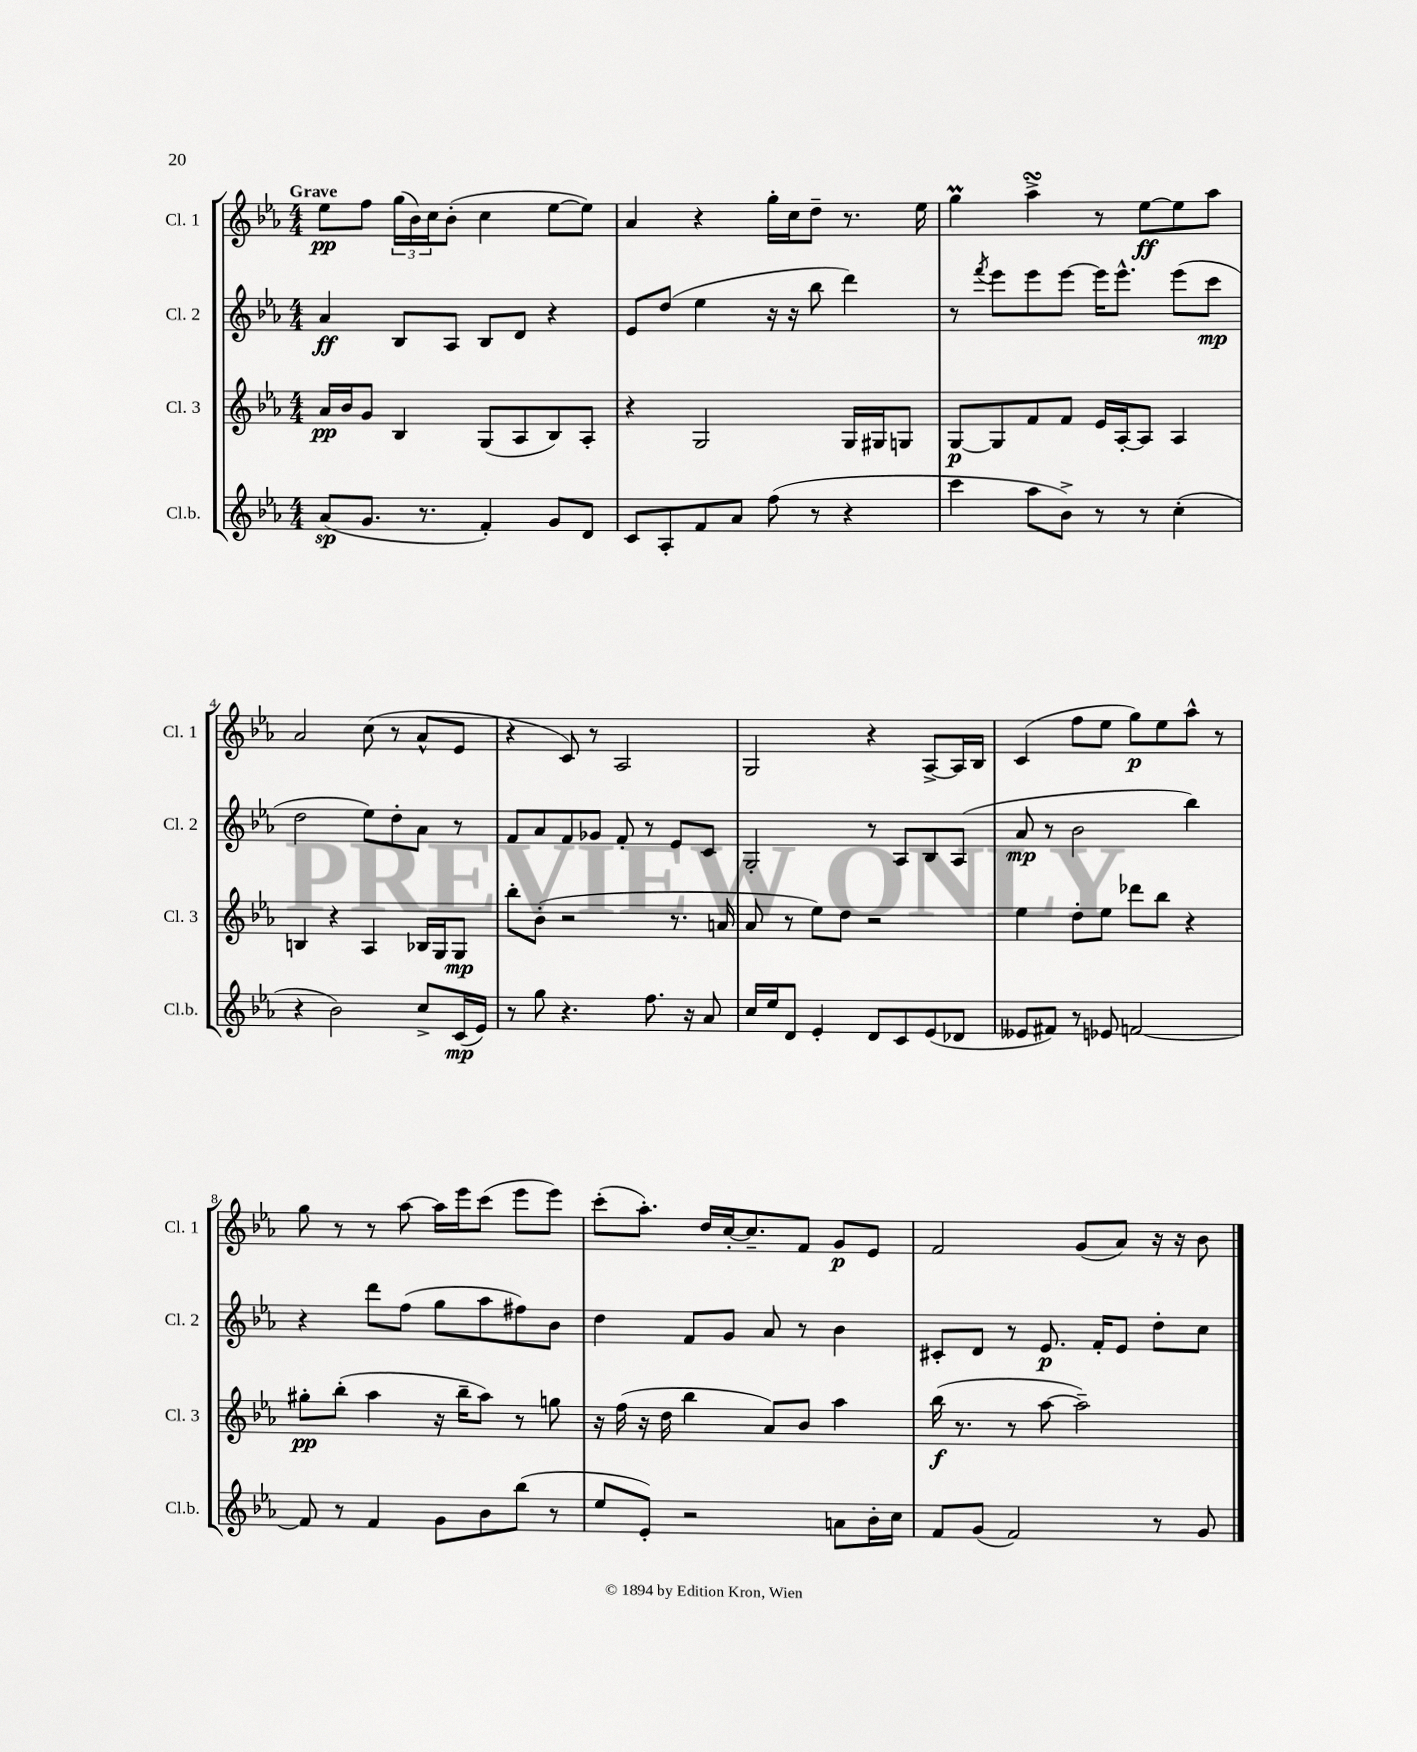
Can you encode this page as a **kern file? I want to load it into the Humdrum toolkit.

**kern	**kern	**kern	**kern
*staff4	*staff3	*staff2	*staff1
*clefG2	*clefG2	*clefG2	*clefG2
*k[b-e-a-]	*k[b-e-a-]	*k[b-e-a-]	*k[b-e-a-]
*M4/4	*M4/4	*M4/4	*M4/4
(8a-/L	16a-/LL	4a-/	8ee-\L
.	16b-/J	.	.
8.g/J	8g/J	.	8ff\J
.	4B-/	8B-/L	(24gg\LL
.	.	.	24b-\)
8.r	.	.	.
.	.	.	24cc\J
.	.	8A-/J	(8b-'\J
4f'/)	(8G/L	8B-/L	4cc\
.	8A-/	8d/J	.
8g/L	8B-/)	4r	[8ee-\L
8d/J	8A-'/J	.	8ee-\]J)
=	=	=	=
8c/L	4r	8e-/L	4a-/
8A-'/	.	(8dd/J	.
8f/	2G/	4ee-\	4r
8a-/J	.	.	.
(8ff\	.	16r	16gg'\LL
.	.	16r	16cc\J
8r	.	8bb-\	8dd~\J
4r	16G/LL	4ddd\)	8.r
.	16G#/J	.	.
.	8G/J	.	.
.	.	.	16ee-\
=	=	=	=
4ccc\	[8G/L	8r	4gg\
.	.	8qfff/	.
.	8G/]	8eee-\L	.
8aa-\L	8f/	8eee-\	4aa-^\
8b-^\J)	8f/J	[8eee-\J	.
8r	16e-/LL	16eee-\]LK	8r
.	[16A-'/J	8.eee-^^\J	.
8r	8A-/]J	.	[8ee-\L
(4cc'\	4A-/	(8eee-\L	8ee-\]
.	.	8ccc\J	8aa-\J
=	=	=	=
4r	4B/	2dd\	2a-/
2b-\)	4r	.	.
.	4A-/	8ee-\L)	(8cc\
.	.	8dd'\	8r
8cc^/L	16B-/LL	8a-\J	8a-^^/L
.	16G/J	.	.
(16c/L	8G/J	8r	8e-/J
16e-/JJ)	.	.	.
=	=	=	=
8r	8bb-'\L	8f/L	4r
8gg\	(8b-'\J	8a-/	.
4.r	2r	8f/	8c/)
.	.	8g-/J	8r
.	.	8f'/	2A-/
8.ff\	.	8r	.
.	8.r	8e-/L	.
16r	.	.	.
8a-/	.	8c/J	.
.	16a/	.	.
=	=	=	=
16cc/LL	8a-/	2G'/	2G/
16ee-/J	.	.	.
8d/J	8r	.	.
4e-'/	8ee-\L)	.	.
.	8dd\J	.	.
8d/L	2r	8r	4r
8c/	.	8A-/L	.
(8e-/	.	8B-/	[8A-^/L
8d-/J	.	(8A-/J	16A-/]L
.	.	.	16B-/JJ
=	=	=	=
8e--/L	4ee-\	8a-/	(4c/
8f#/J)	.	8r	.
8r	8dd'\L	2b-\	8ff\L
8e-/	8ee-\J	.	8ee-\J
[2f/	8ddd-\L	.	8gg\L)
.	8bb-\J	.	8ee-\
.	4r	4bb-\)	8aa-^^\J
.	.	.	8r
=	=	=	=
8f/]	8gg#'\L	4r	8gg\
8r	(8bb-'\J	.	8r
4f/	4aa-\	8ddd\L	8r
.	.	(8ff\J	[8aa-\
8g\L	16r	8gg\L	16aa-\]LL
.	16bb-~\LK	.	16eee-\J
8b-\	8aa-\J)	8aa-\	(8ccc\J
(8bb-\J	8r	8ff#\)	8eee-\L
8r	8gg\	8b-\J	8eee-\J)
=	=	=	=
8ee-/L	16r	4dd\	(8ccc'\L
.	(16ff\	.	.
8e-'/J)	16r	.	8.aa-'\J)
.	16dd\	.	.
2r	4bb-\	8f/L	.
.	.	.	16dd/LL
.	.	8g/J	[16cc'/J
.	.	.	8.cc~/]
.	8a-/L)	8a-/	.
.	8b-/J	8r	8f/J
8a\L	4aa-\	4b-\	8g/L
16b-'\L	.	.	8e-/J
16cc\JJ	.	.	.
=	=	=	=
8f/L	(16bb-\	8c#'/L	2f/
.	8.r	.	.
(8g/J	.	8d/J	.
2f/)	8r	8r	.
.	[8aa-\	8.e-/	.
.	2aa-~\])	.	(8g/L
.	.	16f'/LK	.
.	.	8e-/J	8a-/J)
8r	.	8dd'\L	16r
.	.	.	16r
8g/	.	8cc\J	8b-\
==	==	==	==
*-	*-	*-	*-
